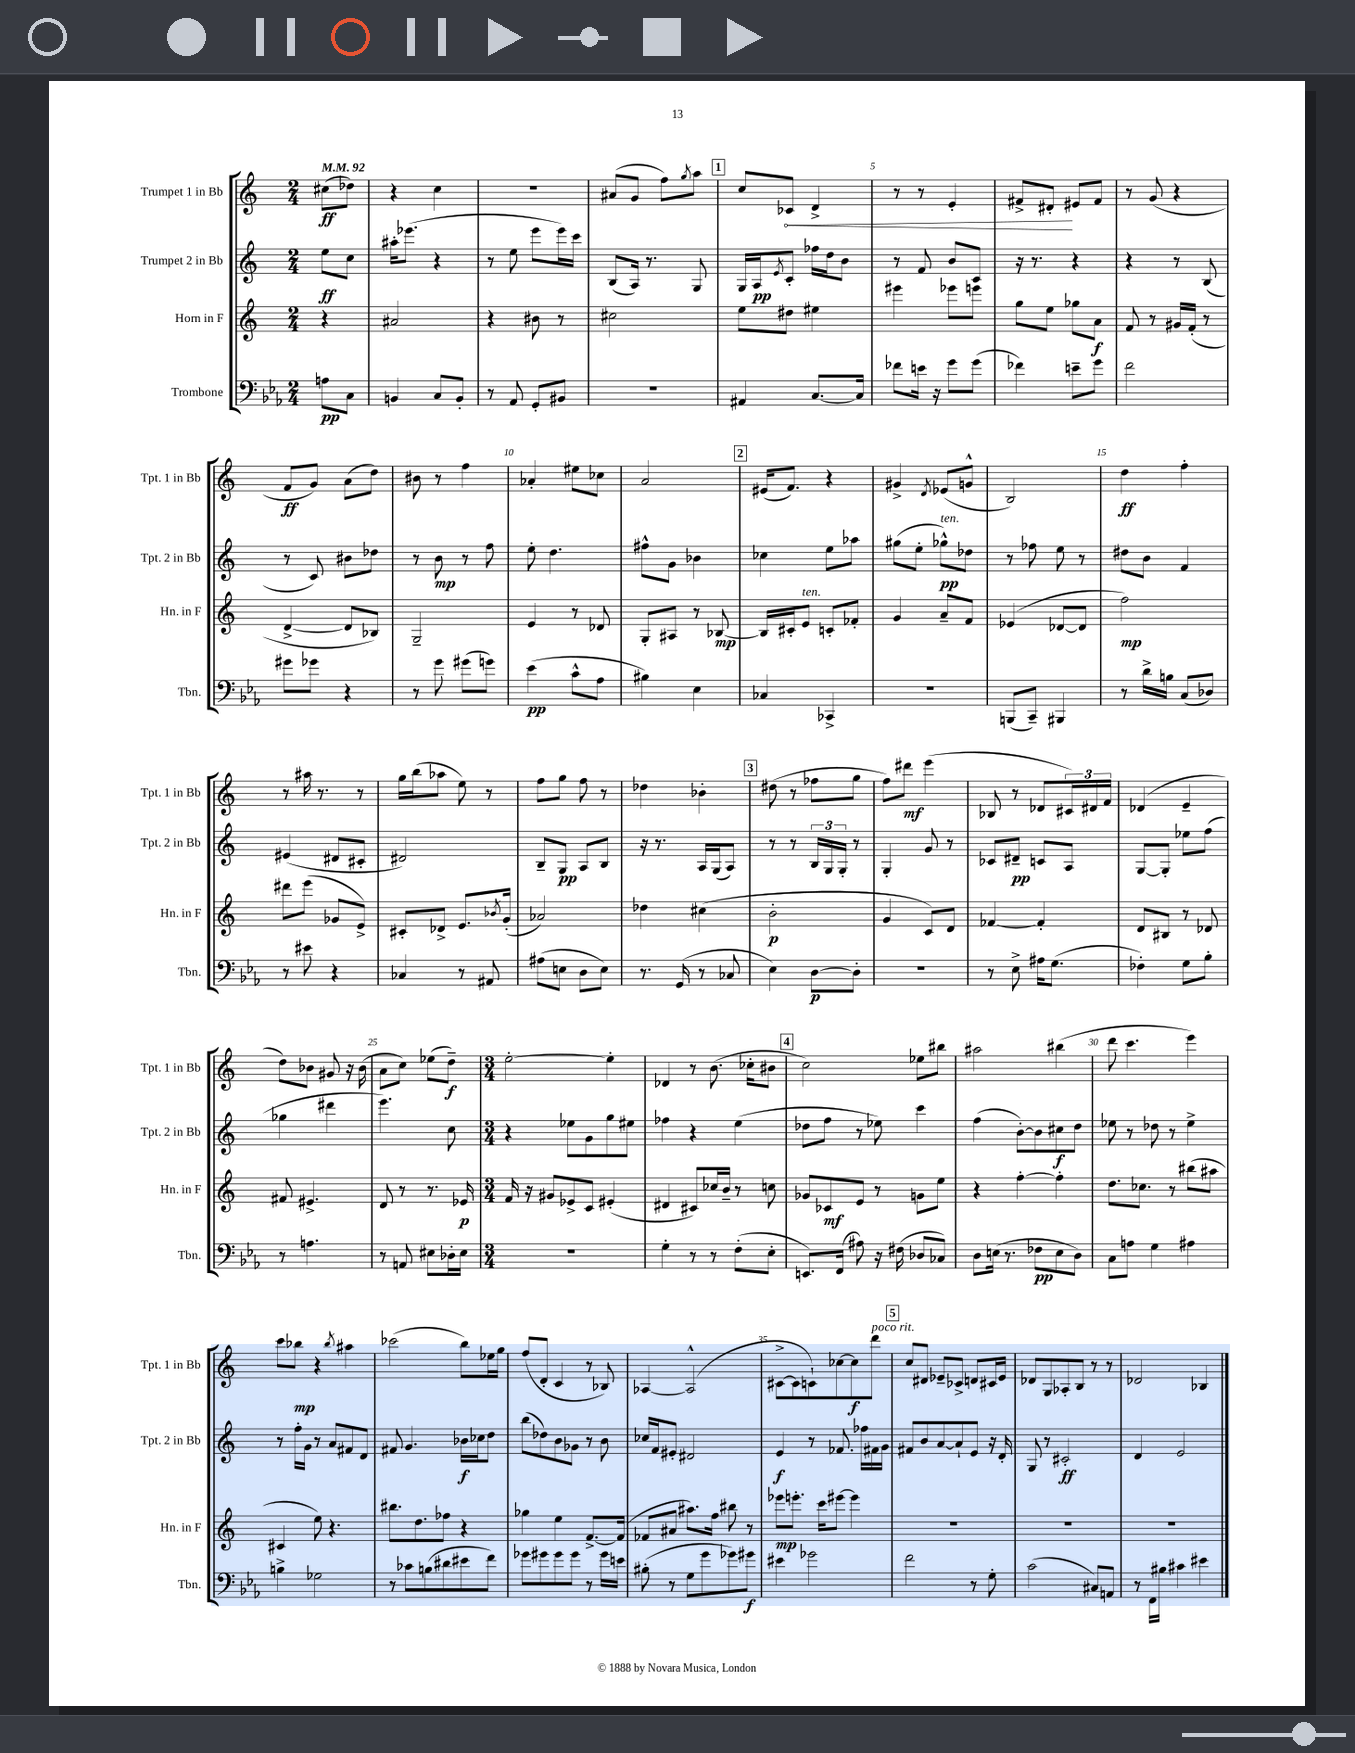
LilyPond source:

<<
\new StaffGroup <<
\new Staff = "s0" \with { instrumentName = "Trumpet 1 in Bb" shortInstrumentName = "Tpt. 1 in Bb" } {
    \clef treble \key c \major \numericTimeSignature \time 2/4 \partial 4 \tempo 4 = 92
    cis''8\ff( des''8) |
    r4 c''4 |
    r2 |
    ais'8( g'8 f''8) \acciaccatura { g''8 } a''8 |
    \mark \markup { \box "1" } c''8 \once \override Hairpin.circled-tip = ##t ces'8\< d'4-> |
    r8 r8 e'4-. |
    fis'8-> dis'8-.\! eis'8 fis'8 |
    r8 g'8( r4 |
    f'8\ff g'8) a'8( d''8) |
    bis'8 r8 f''4 |
    aes'4-. eis''8 ces''8 |
    a'2 |
    \mark \markup { \box "2" } eis'16( f'8.) r4 |
    gis'4-> \acciaccatura { d'8 } ees'8( g'8-^ |
    b2) |
    d''4\ff f''4-. |
    r8 ais''16 r8. r8 |
    g''16 b''16( aes''8 e''8) r8 |
    f''8 g''8 f''8 r8 |
    des''4 bes'4-. |
    \mark \markup { \box "3" } dis''8( r8 fes''8 g''8 |
    f''8) dis'''8\mf e'''4( |
    bes8 r8 des'8 \tuplet 3/2 { cis'16) dis'16 f'16 } |
    des'4( e'4-- |
    d''8) bes'8 gis'8 r16 bes'16( |
    a'8 c''8) ees''8( d''8--\f) |
    \numericTimeSignature \time 3/4 e''2~-. e''4-. |
    des'4 r8 b'8.( ces''16-. bis'8 |
    \mark \markup { \box "4" } c''2) ees''8 bis''8 |
    ais''2 bis''4( |
    d'''8 c'''4. e'''4) |
    c'''8 bes''8\mp r4 \acciaccatura { bes''8 } ais''4 |
    ces'''2( b''8) ees''16 g''16 |
    f''8( d'8-. c'4 r8 bes8) |
    aes4~ aes2-^( |
    cis'8~-> cis'8 c'8-!) ces''8~ ces''8\f d'''8^\markup { \italic "poco rit." } |
    \mark \markup { \box "5" } c''8 dis'8 ees'8-- ces'8-> d'8 cis'16 ees'16 |
    des'8 g8 aes8-. b8 r8 r8 |
    des'2 bes4 \bar "|." |
}
\new Staff = "s1" \with { instrumentName = "Trumpet 2 in Bb" shortInstrumentName = "Tpt. 2 in Bb" } {
    \clef treble \key c \major \numericTimeSignature \time 2/4 \partial 4
    e''8\ff c''8 |
    ais''16-. ees'''8.( r4 |
    r8 e''8 e'''8 e'''16) c'''16 |
    b8( a16) r8. g8 |
    \mark \markup { \box "1" } g16 a16\pp \acciaccatura { e'8 } c'8-. fes''16 d''16 b'8 |
    r8 f'8 b'8 c'8 |
    r16 r8. r4 |
    r4 r8 b8( |
    r8 c'8) bis'8 des''8 |
    r8 b'8\mp r8 f''8 |
    e''8-. d''4. |
    fis''8-^ g'8 bes'4 |
    \mark \markup { \box "2" } ces''4 e''8 aes''8 |
    gis''8( e''8-. ges''8-^\pp^\markup { \italic "ten." }) des''8 |
    r8 fes''8 e''8 r8 |
    dis''8 b'8 f'4 |
    eis'4( dis'8 cis'8-. |
    dis'2) |
    b8-- g8\pp a8 b8 |
    r16 r8. a16 g16( a8) |
    \mark \markup { \box "3" } r8 r8 \tuplet 3/2 { b16 g16 g16-. } r8 |
    g4-. g'8 r8 |
    ces'8 dis'8--\pp c'8 a8 |
    g8~ g8-. ees''8 f''8( |
    ges''4 dis'''4 |
    e'''4.) c''8 |
    \numericTimeSignature \time 3/4 r4 ees''8 g'8 g''8 eis''8 |
    fes''4 r4 e''4( |
    \mark \markup { \box "4" } des''8 f''8 r8 ees''8) c'''4 |
    f''4( b'8~-.) b'8 cis''8\f d''8 |
    ees''8 r8 des''8 r8 ees''4-> |
    r8 f''16-. g'16 r8 a'8 fis'8 d'8 |
    fis'8 g'4. bes'16\f ces''16 d''8 |
    b''8( des''8) b'8 ges'8 r8 b'8 |
    ces''16 f'16 eis'8-. dis'2 |
    e'4\f r8 fes'8. fes''16 fis'16 g'16 |
    \mark \markup { \box "5" } fis'8 b'8 a'8~ a'8-! e'8 r16 d'16-. |
    g8 r8 cis'2-.\ff |
    d'4 e'2 \bar "|." |
}
\new Staff = "s2" \with { instrumentName = "Horn in F" shortInstrumentName = "Hn. in F" } {
    \clef treble \key c \major \numericTimeSignature \time 2/4 \partial 4
    r4 |
    ais'2 |
    r4 bis'8 r8 |
    cis''2 |
    \mark \markup { \box "1" } e''8 dis''8 eis''4 |
    eis'''4 ees'''8 e'''8 |
    g''8 e''8 ges''8 a'8\f |
    f'8 r8 gis'16 f'16-.( r8 |
    d'4~-> d'8 bes8) |
    g2-- |
    e'4 r8 des'8 |
    g8-. ais8 r8 bes8~\mp |
    \mark \markup { \box "2" } bes16 cis'16-. e'8^\markup { \italic "ten." } c'8-. fes'8-. |
    g'4 a'8-- f'8 |
    ees'4( des'8~ des'8 |
    f''2\mp) |
    dis'''8 e'''8( ges'8 e'8->) |
    cis'8-. des'8-> e'8. \acciaccatura { bes'8 } g'16-.( |
    aes'2) |
    des''4 cis''4( |
    \mark \markup { \box "3" } b'2-.\p |
    g'4 c'8) d'8 |
    fes'4~ fes'4-. |
    d'8 bis8 r8 des'8 |
    fis'8 eis'4.-> |
    d'8 r8 r8. ees'16\p |
    \numericTimeSignature \time 3/4 f'16 r16 gis'8 ees'8-> c'8 eis'4-.( |
    dis'4 cis'8) ces''16 b'16-- r8 c''8 |
    \mark \markup { \box "4" } ges'8 ces'8\mf e'8 r8 g'8 e''8 |
    r4 f''4~-. f''4-. |
    d''8. ces''8. r8 bis''8( ais''8 |
    cis'4 e''8) r4. |
    bis''8. d''8. fes''8 r4 |
    ges''4 e''4 f'8.~-> f'16( |
    fes'8 ais'8 ais''8.) f''16 bis''8 r8 |
    ees'''8\mp e'''8.-. c'''16 eis'''8~ eis'''4 |
    \mark \markup { \box "5" } R2. |
    R2. |
    R2. \bar "|." |
}
\new Staff = "s3" \with { instrumentName = "Trombone" shortInstrumentName = "Tbn." } {
    \clef bass \key ees \major \numericTimeSignature \time 2/4 \partial 4
    a8\pp c8 |
    b,4 c8 b,8-. |
    r8 aes,8 g,8-. bis,8 |
    R2 |
    \mark \markup { \box "1" } ais,4 c8.~ c16 |
    fes'8 e'16 r16 g'8 g'8( |
    fes'4) e'8-- g'8 |
    f'2 |
    gis'8 ges'8 r4 |
    r8 g'8 gis'8( g'8) |
    ees'4\pp( c'8-^ aes8 |
    bis4) ees4 |
    \mark \markup { \box "2" } ces4 ces,4-> |
    r2 |
    b,,8( c,8--) bis,,4 |
    r8 d'16-> b16 c8( des8) |
    r8 eis'8 r4 |
    ces4 r8 ais,8 |
    ais8( e8 d8 e8) |
    r8. g,16( r8 ces8 |
    \mark \markup { \box "3" } ees4) d8~\p d8-. |
    r2 |
    r8 ees8-> ais16 g8.( |
    fes4-.) g8 bes8-. |
    r8 a4. |
    r8 a,8 eis8 des16-. eis16 |
    \numericTimeSignature \time 3/4 R2. |
    g4-. r8 r8 f8-.( ees8-. |
    \mark \markup { \box "4" } e,8.) f,16( ais8) r16 fis16( des8 ces8) |
    d8 e16( r8. fes8\pp e8 d8) |
    c8 a8 g4 ais4 |
    b4-> ges2 |
    r8 ces'8 b8( dis'8 eis'8 f'8) |
    ges'8 gis'8 gis'8 gis'8 r8 gis'16 e'16 |
    bis8-.( r8 g8 g'8 ges'8) gis'8\f |
    eis'4 ges'2 |
    \mark \markup { \box "5" } f'2 r8 g8-. |
    c'2( cis8) a,8 |
    r8 f,16 bis16 cis'4 eis'4 \bar "|." |
}
>>
>>
\layout { \context { \Score \override BarNumber.break-visibility = ##(#f #t #t) barNumberVisibility = #(every-nth-bar-number-visible 5) } }
